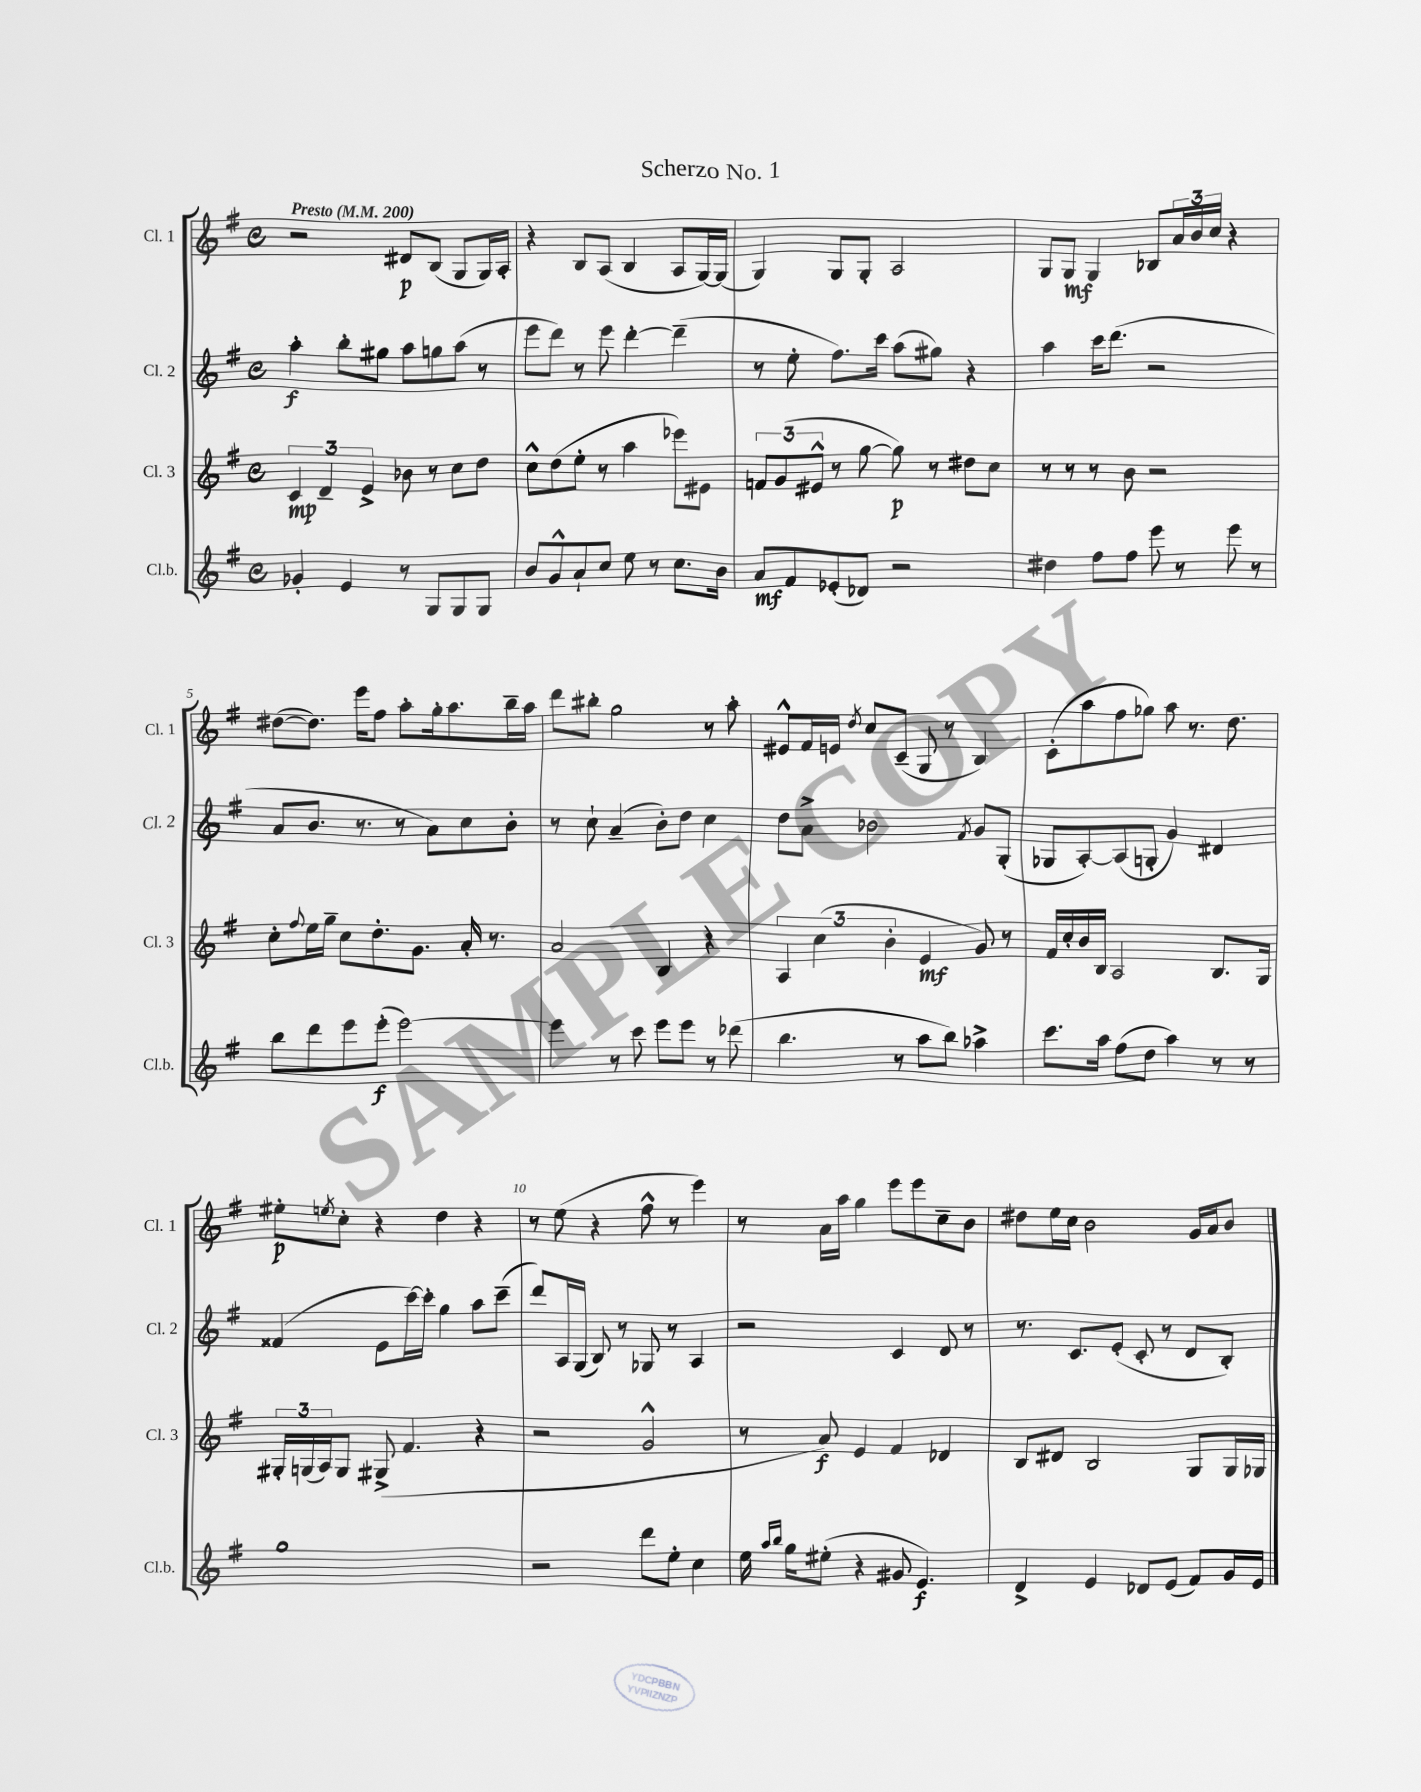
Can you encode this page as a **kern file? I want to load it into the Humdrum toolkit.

**kern	**kern	**kern	**kern
*staff4	*staff3	*staff2	*staff1
*clefG2	*clefG2	*clefG2	*clefG2
*k[f#]	*k[f#]	*k[f#]	*k[f#]
*M4/4	*M4/4	*M4/4	*M4/4
*met(c)	*met(c)	*met(c)	*met(c)
*MM200	*MM200	*MM200	*MM200
4g-'	6c	4aa'	2r
.	6d~	.	.
4e	.	8bb'	.
.	6e^	.	.
.	.	8gg#	.
8r	8b-	8aa	8d#
8G	8r	8gg	(8B
8G	8cc	(8aa	8G
8G	8dd	8r	16G)
.	.	.	16A'
=	=	=	=
8b	8cc^^	8eee	4r
8g^^	(8dd	8ddd)	.
8a`	8ee'	8r	8B
8cc	8r	8eee	(8A
8ee	4aa	[4ddd'	4B
8r	.	.	.
8.cc	8eee-)	(4ddd~]	8A
.	8e#	.	[16G)
16b	.	.	(16G]
=	=	=	=
8a	12f	8r	4G)
.	(12g	.	.
8f#	.	8ee'	.
.	12e#^^	.	.
(8e-'	8r	8.ff#)	8G
8d-)	[8gg	.	8G'
.	.	16ccc	.
2r	8gg])	(8aa	2A
.	8r	8gg#)	.
.	8dd#	4r	.
.	8cc	.	.
=	=	=	=
4dd#	8r	4aa	8G
.	8r	.	8G
8ff#	8r	16ccc	4G
.	.	(8.ddd	.
8ff#	8b	.	.
8eee	2r	2r	8B-
8r	.	.	24a
.	.	.	24b
.	.	.	24cc
8eee	.	.	4r
8r	.	.	.
=	=	=	=
8bb	8cc'	8a	([8dd#
.	8qqff#	.	.
8ddd	16ee	8.b	8.dd#])
.	16gg~	.	.
8eee	8cc	.	.
.	.	8.r	16eee
(8eee'	8.dd'	.	8ff#
[2eee)	.	8r	8aa'
.	8.g	.	.
.	.	8a)	16gg'
.	.	.	8.aa
.	16a'	8cc	.
.	8.r	.	.
.	.	8b'	16bb~
.	.	.	16aa
=	=	=	=
4eee]	2a	8r	8ddd
.	.	8cc`	8bb#'
8r	.	(4a~	2gg
8ccc	.	.	.
8eee	4B	8b')	.
8eee	.	8dd	.
8r	4r	4cc	8r
(8ddd-	.	.	8aa'
=	=	=	=
4.bb	6A	8dd	8e#^^
.	.	8a^	16f#
.	(6cc	.	.
.	.	.	16e
.	.	.	8qdd
.	.	2b-	8cc
.	6b'	.	.
8r	.	.	(8c~
8aa	4e	.	8G
8bb)	.	.	8r
.	.	8qf#	.
4aa-^	8g)	8g	4B)
.	8r	(8G'	.
=	=	=	=
8.ccc	16f#	8G-	(8c'
.	16cc'	.	.
.	16b	[8A')	8aa
16aa	16B	.	.
(8ff#	2A	(8A]	8ff#
8dd	.	8G'	8gg-)
4aa)	.	4g)	8aa
.	.	.	8.r
8r	8.B	4d#	.
.	.	.	8.dd
8r	.	.	.
.	16G	.	.
=	=	=	=
1gg	24G#'	(4f##	8ee#'
.	(24G	.	.
.	24A)	.	.
.	.	.	8qee
.	8G	.	8cc'
.	(8G#^	8e	4r
.	4.f#	[16ccc)	.
.	.	16ccc']	.
.	.	4gg	4dd
.	4r	8aa	4r
.	.	(8ccc~	.
=	=	=	=
2r	2r	8ddd)	8r
.	.	16A	(8ee
.	.	(16G	.
.	.	8B)	4r
.	.	8r	.
8ddd	2g^^	8G-	8ff#^^
8ee'	.	8r	8r
4cc	.	4A	4eee)
=	=	=	=
16ee	8r	2r	8r
16qqaa	.	.	.
16qqbb	.	.	.
16gg	.	.	.
(8ee#'	8a)	.	16a
.	.	.	16aa
4r	4e	.	4gg
8g#	4f#	4c	8eee
4.e)	.	.	8eee
.	4d-	8d	8cc~
.	.	8r	8b
=	=	=	=
4d^	8B	8.r	8dd#
.	8d#	.	16ee
.	.	8.c	16cc
4e	2B	.	2b
.	.	(8e'	.
8d-	.	8c'	.
(8e	.	8r	.
8f#)	8G	8d	16g
.	.	.	16a
16g	16G	8B')	8b
16e	16G-	.	.
==	==	==	==
*-	*-	*-	*-
